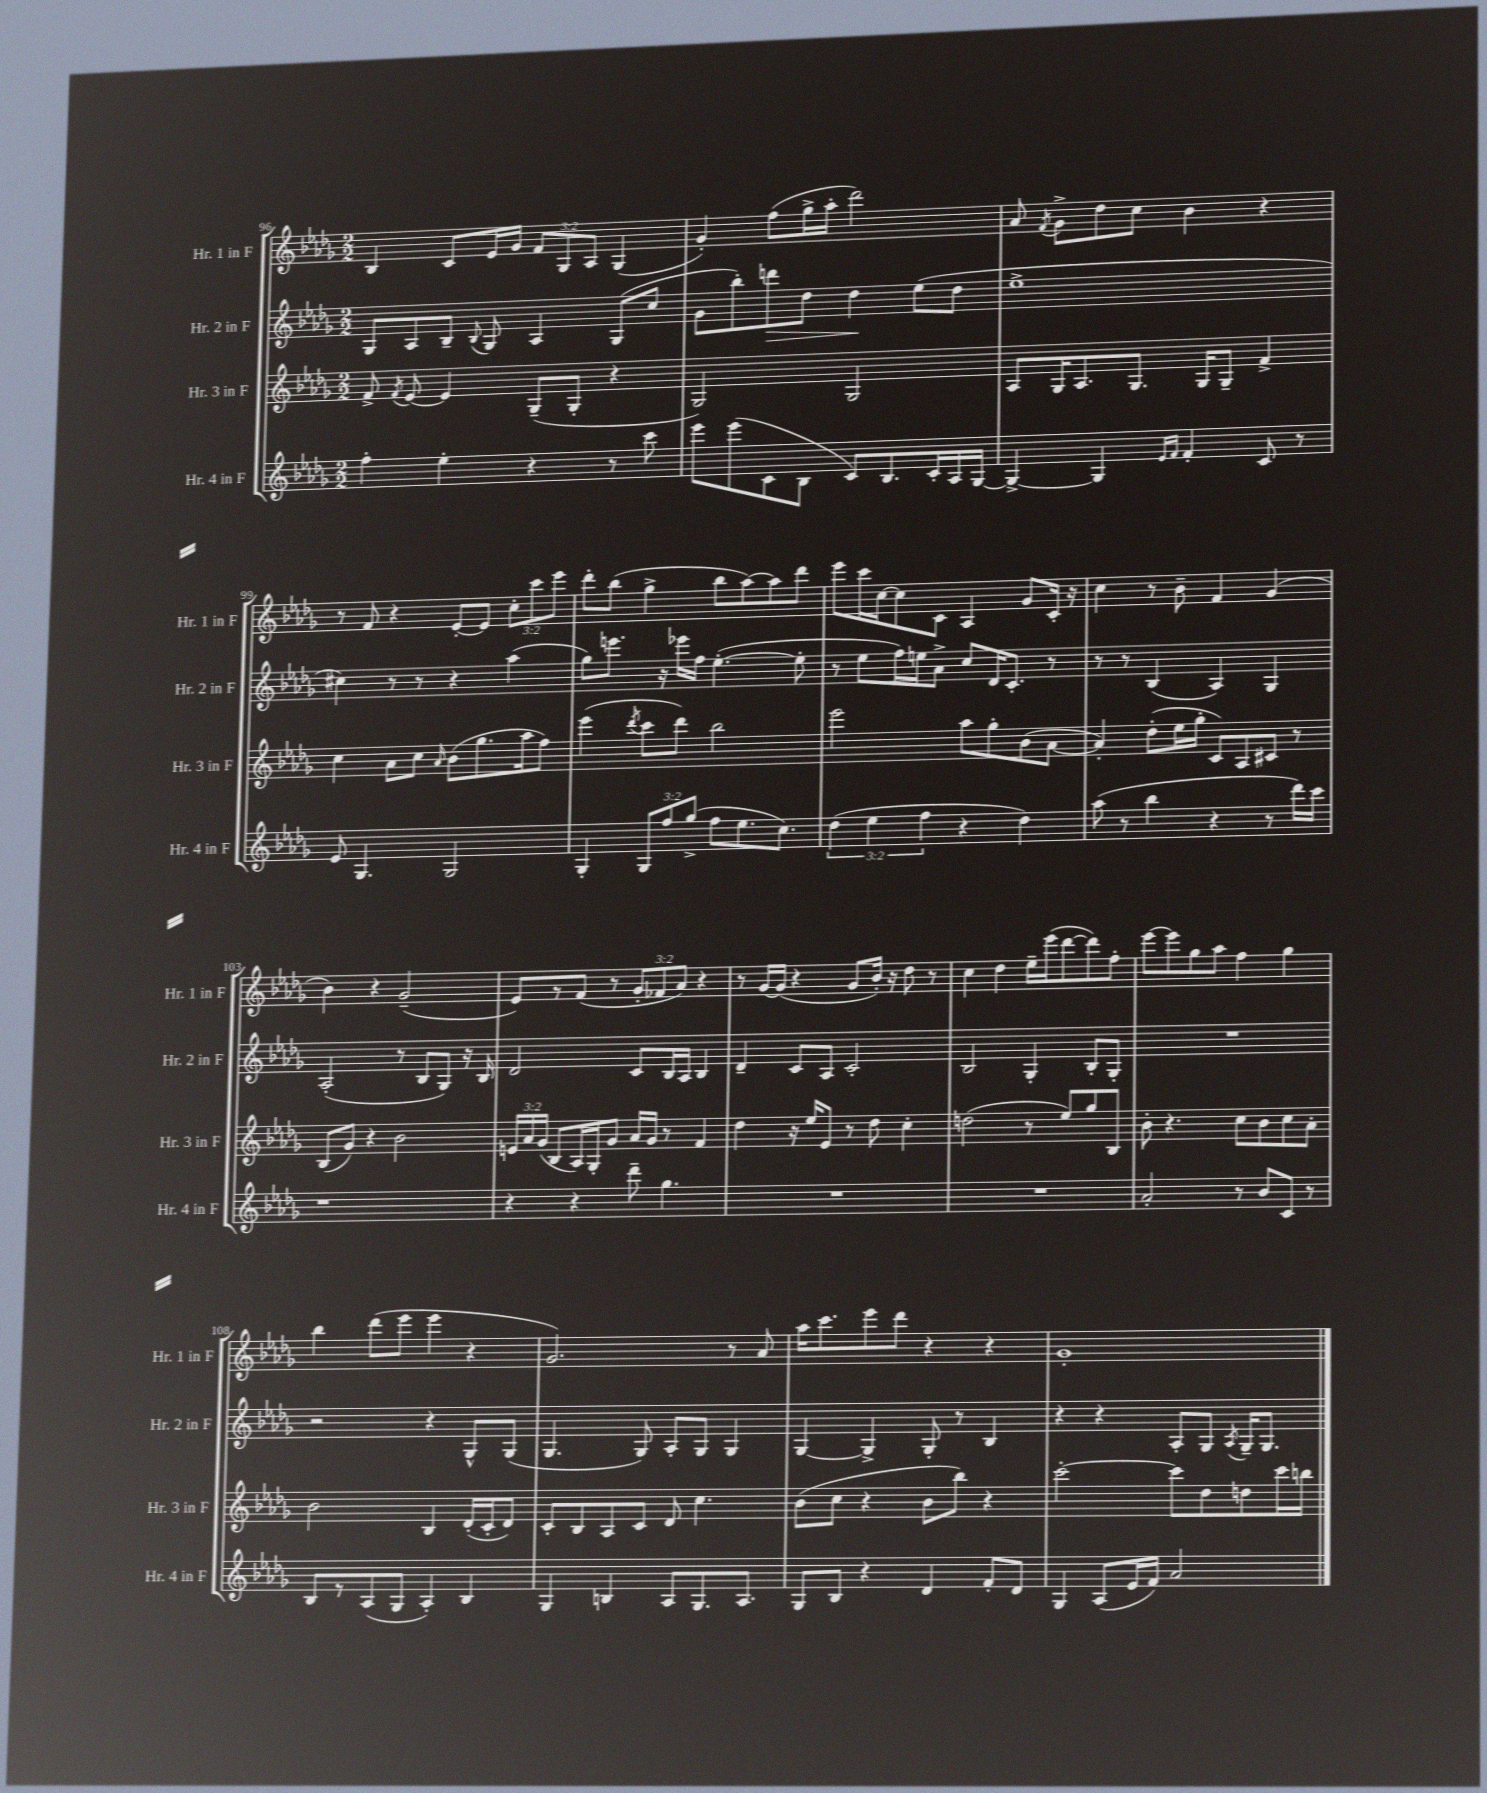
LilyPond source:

<<
\new StaffGroup <<
\new Staff = "s0" \with { instrumentName = "Hr. 1 in F" shortInstrumentName = "Hr. 1 in F" } {
    \clef treble \key des \major \numericTimeSignature \time 2/2 \override Staff.TupletNumber.text = #tuplet-number::calc-fraction-text
    \autoBeamOff bes4 c'8[ ees'16 ges'16] \tuplet 3/2 { f'8[ ges8 aes8] } ges4( |
    ges'4-.) f''8[( ges''16-> aes''16]-. des'''2) |
    aes'8 \acciaccatura { f'8 } ges'8[-> des''8 c''8] bes'4 r4 |
    r8 f'8 r4 ees'8[~-. ees'8] \tuplet 3/2 { c''8[-. c'''8 ees'''8] } |
    des'''8[-. bes''8]( ges''4-> bes''8[ aes''8~) aes''8 des'''8] |
    ees'''8[ c'''16 c''16~ c''8 c'8] aes4 ges'8[ c'16]-. r16 |
    c''4 r8 bes'8-- f'4 ges'4( |
    bes'4) r4 ges'2--( |
    ees'8[) r8 f'8]( r8 \tuplet 3/2 { ges'8[-. fes'8 aes'8]) } r4 |
    r8 ges'16[~ ges'16]( r4 ges'8[ bes'16]-.) r16 des''8 r8 |
    c''4 des''4 ees''16[-- ees'''16( des'''8~ des'''8) f''8]-. |
    ees'''8[~ ees'''8 ges''8 aes''8] f''4 ges''4 |
    bes''4 des'''8[( ees'''8] ees'''4 r4 |
    ges'2.) r8 aes'8 |
    aes''16[ c'''8. ees'''8 des'''8] r4 r4 |
    ges'1-. \bar "|." |
}
\new Staff = "s1" \with { instrumentName = "Hr. 2 in F" shortInstrumentName = "Hr. 2 in F" } {
    \clef treble \key des \major \numericTimeSignature \time 2/2
    \autoBeamOff ges8[ aes8 bes8]-- \appoggiatura { bes8 } ges8 aes4 ges8[( c''8] |
    ges'8[ bes''8-.) d'''8\> des''8] des''4\! ees''8[( des''8] |
    ees''1-> |
    cis''4) r8 r8 r4 aes''4( |
    ges''8[) e'''8.] r16 ees'''16[ f''16] ees''4.~-.( ees''8-. |
    r8 ees''8[ f''16) e''16 aes'8]-> c''8[ des'16 c'8.]-. r8 |
    r8 r8 bes4( aes4) ges4 |
    aes2-.( r8 bes8[ ges8]) r16 bes16 |
    des'2 c'8[ bes16 aes16] bes4 |
    des'4-- c'8[ aes8] c'2-. |
    bes2 ges4-. bes8[-. ges8]-. |
    R1 |
    r2 r4 ges8[-^ ges8]( |
    ges4. ges8) aes8[-. ges8] ges4 |
    ges4~ ges4-> ges8-. r8 bes4 |
    r4 r4 aes8[-. ges8] \acciaccatura { aes8 } ges16[-- ges8.] \bar "|." |
}
\new Staff = "s2" \with { instrumentName = "Hr. 3 in F" shortInstrumentName = "Hr. 3 in F" } {
    \clef treble \key des \major \numericTimeSignature \time 2/2 \override Staff.TupletNumber.text = #tuplet-number::calc-fraction-text
    \autoBeamOff f'8-> \acciaccatura { f'8 } ees'8~ ees'4 ges8[--( ges8]-. r4 |
    ges2) ges2 |
    aes8[ ges16 aes8. ges8.] ges16[ ges8]-- f'4-> |
    c''4 aes'8[ c''8] \grace { aes'16 } bes'8[( ges''8. aes''16 f''8]) |
    ees'''4( \acciaccatura { des'''8 } c'''8[ des'''8]) bes''2 |
    ees'''2 aes''8[ ges''8-. bes'8( aes'8]~ |
    aes'4-.) des''8[-.( ees''16 ges''16]-. c'8[) aes8 cis'8] r8 |
    bes8[( ges'8]) r4 bes'2 |
    \tuplet 3/2 { e'16[ aes'16 ges'16]( } bes8[ aes16) ges16-. ges'8] aes'16[ ges'16] r8 f'4 |
    des''4 r16 ees''16[ ees'8] r8 des''8 c''4-. |
    d''2( r8 ees''8[) ges''8 bes8] |
    bes'8-. r4. c''8[ bes'8 c''8 aes'8]-. |
    bes'2 bes4 des'16[-.( c'16-. des'8]) |
    c'8[-. bes8 aes8 c'8] des'8 c''4. |
    bes'8[( c''8] r4 bes'8[ bes''8]) r4 |
    c'''2~-. c'''8[ des''8 d''8 c'''16 b''16] \bar "|." |
}
\new Staff = "s3" \with { instrumentName = "Hr. 4 in F" shortInstrumentName = "Hr. 4 in F" } {
    \clef treble \key des \major \numericTimeSignature \time 2/2 \override Staff.TupletNumber.text = #tuplet-number::calc-fraction-text
    \autoBeamOff f''4-. ees''4-. r4 r8 c'''8 |
    ees'''8[ ees'''8( c'8 bes8] c'8[) bes8. c'16-. aes16 ges16]~ |
    ges4~-> ges4 \grace { ees'16[ f'16] } f'4-. c'8 r8 |
    ees'8 ges4. ges2 |
    ges4-. \tuplet 3/2 { ges8[ f''8 ges''8]->( } f''8[ ees''8. c''8.]) |
    \tuplet 3/2 { des''4( ees''4 f''4 } r4 des''4) |
    aes''8( r8 bes''4 r4 r8 des'''16[) c'''16] |
    r1 |
    r4 r4 des'''8-- ges''4. |
    R1 |
    R1 |
    aes'2-. r8 bes'8[ c'8] r8 |
    bes8[ r8 aes8( ges8] aes4-.) bes4 |
    ges4 b4 aes8[ ges8. aes8.] |
    ges8[ bes8] r4 des'4 f'8[-. des'8] |
    ges4 aes8[( ees'16 f'16]) aes'2 \bar "|." |
}
>>
>>
\layout { \context { \Score currentBarNumber = #96 } }
